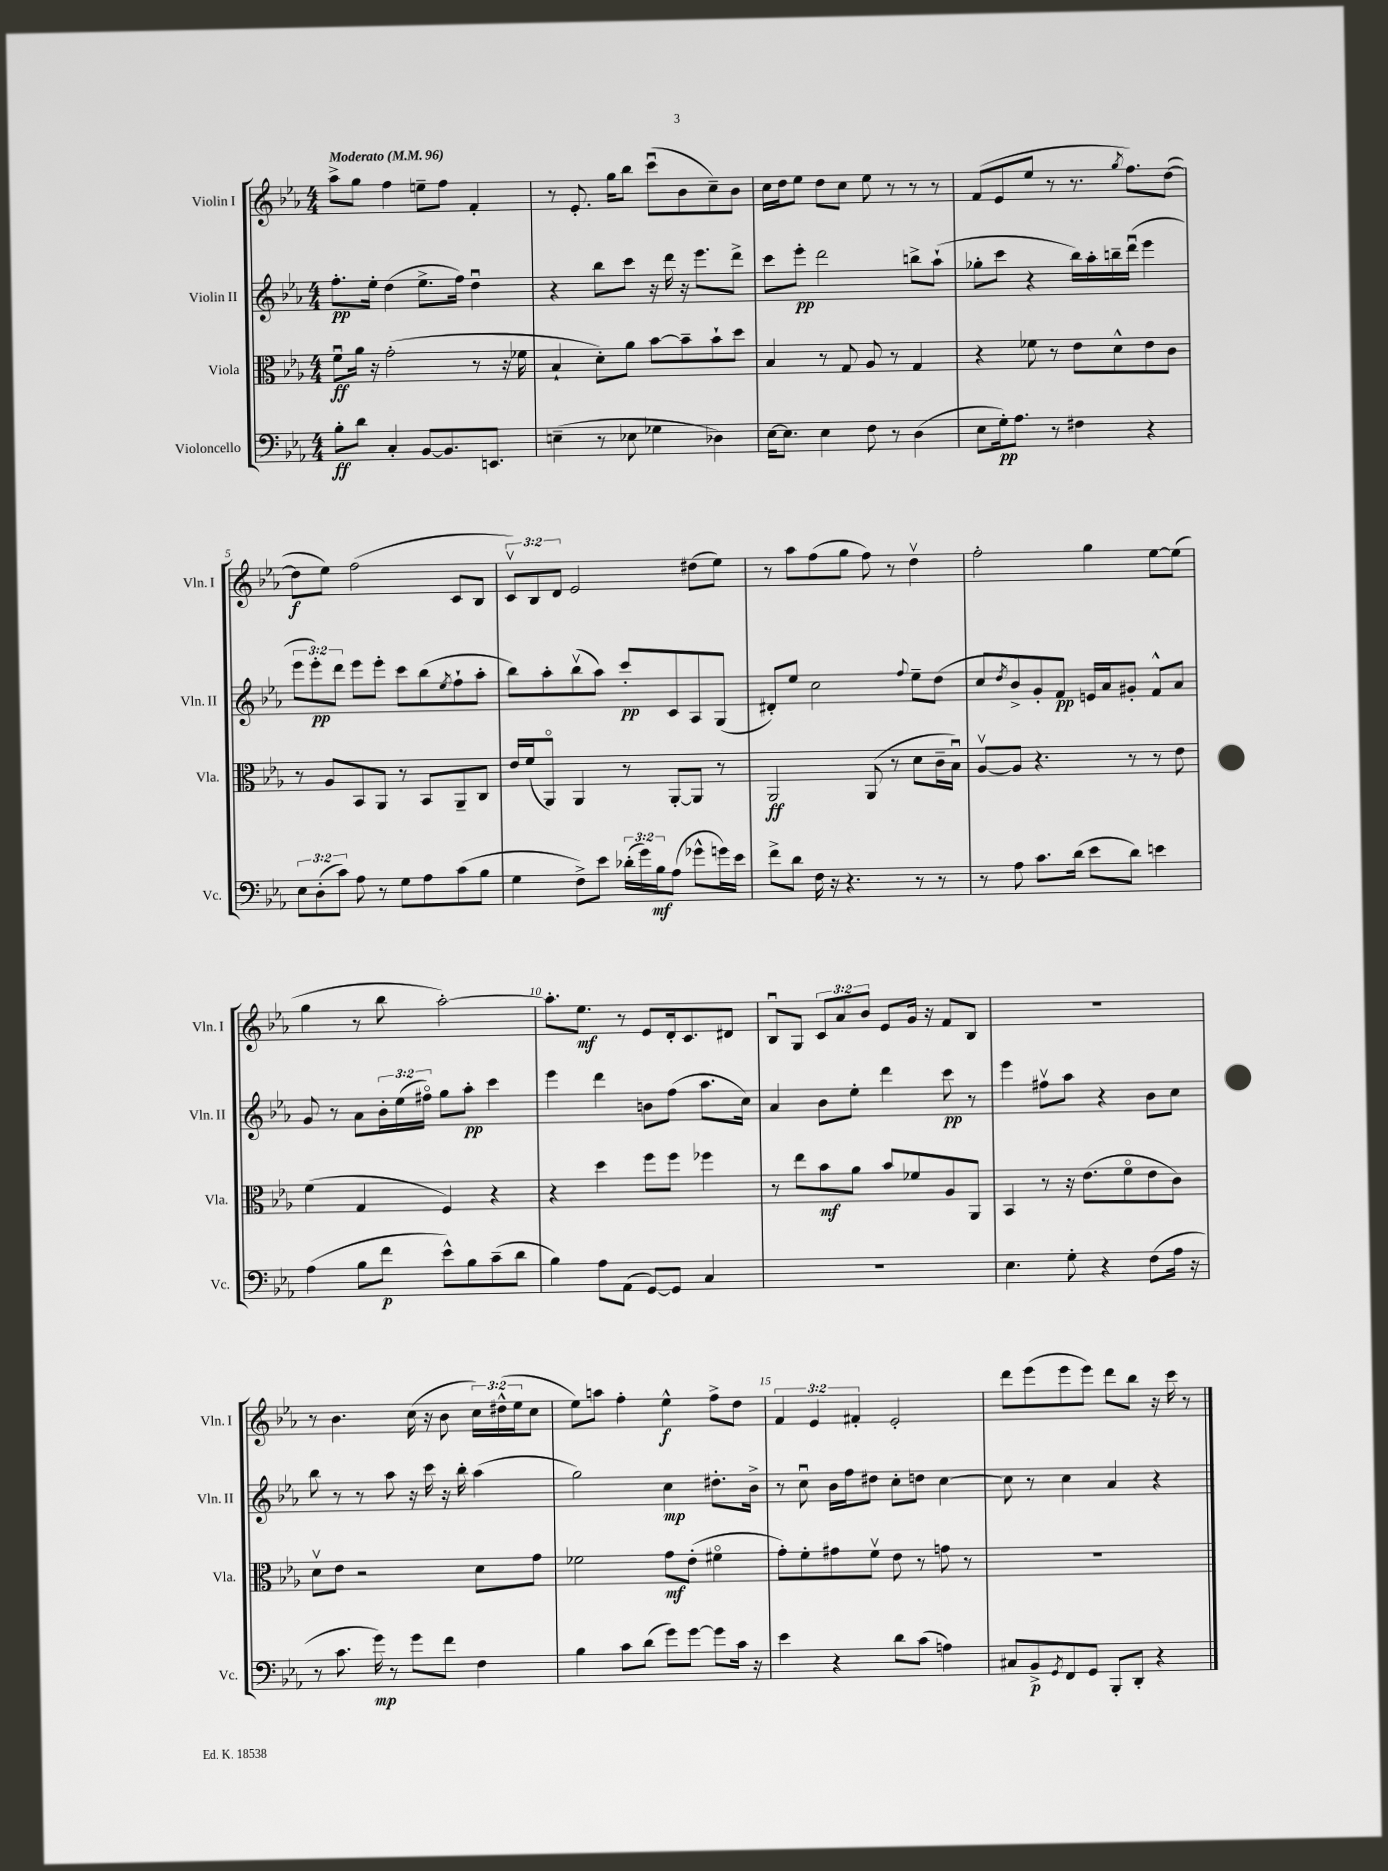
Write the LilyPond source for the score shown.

<<
\new StaffGroup <<
\new Staff = "s0" \with { instrumentName = "Violin I" shortInstrumentName = "Vln. I" } {
    \clef treble \key ees \major \numericTimeSignature \time 4/4 \override Staff.TupletNumber.text = #tuplet-number::calc-fraction-text \tempo "Moderato" 4 = 96
    aes''8-> g''8 f''4 e''8-- f''8 f'4-. |
    r8 ees'8.-. g''16 bes''8 c'''8\downbow( bes'8 c''8--) bes'8 |
    c''16 d''16 ees''8 d''8 c''8 ees''8 r8 r8 r8 |
    f'8( ees'8 ees''8 r8 r8. \acciaccatura { g''8 } f''8.) d''8~( |
    d''8\f ees''8) f''2( c'8 bes8 |
    \tuplet 3/2 { c'8\upbow) bes8 d'8 } ees'2 dis''8( ees''8) |
    r8 aes''8 f''8( g''8 f''8) r8 d''4\upbow |
    f''2-. g''4 ees''8~ ees''8( |
    g''4 r8 bes''8 aes''2~-.) |
    aes''8.-. ees''8.\mf r8 ees'8 d'16-. c'8. dis'8 |
    bes8\downbow g8 \tuplet 3/2 { c'8 aes'8 bes'8 } ees'8 g'16 r16 f'8 bes8 |
    R1 |
    r8 bes'4. c''16( r16 bes'8 \tuplet 3/2 { c''16) dis''16-^( ees''16 } c''8 |
    ees''8) a''8 f''4-. ees''4-^\f f''8-> d''8 |
    \tuplet 3/2 { f'4 ees'4 fis'4-. } ees'2-. |
    d'''8 ees'''8( ees'''8 ees'''8) d'''8 bes''8 r16 c'''16 r8 \bar "|." |
}
\new Staff = "s1" \with { instrumentName = "Violin II" shortInstrumentName = "Vln. II" } {
    \clef treble \key ees \major \numericTimeSignature \time 4/4 \override Staff.TupletNumber.text = #tuplet-number::calc-fraction-text
    f''8.-.\pp ees''16-. d''4( ees''8.-> f''16) d''4\downbow |
    r4 bes''8 c'''8 r16 d'''16 r16 ees'''8. d'''8-> |
    c'''8 ees'''8-.\pp d'''2 b''8-> aes''8-!( |
    ges''8-. c'''8 r4 bes''16) aes''16-. b''16-- d'''16\downbow( ees'''4 |
    \tuplet 3/2 { ees'''8 ees'''8-.\pp) d'''8 } ees'''8 ees'''8-. c'''8 bes''8( \acciaccatura { ees''8 } f''8-! aes''8-. |
    bes''8) aes''8-. bes''8\upbow( aes''8) c'''8-.\pp c'8 aes8 g8( |
    dis'8-.) ees''8 c''2 \appoggiatura { f''8 } ees''8-- d''8( |
    c''8 \acciaccatura { d''8 } bes'8->) g'8-. f'8\pp e'16 aes'16 gis'8-. f'8-^ aes'8 |
    g'8 r8 aes'8 \tuplet 3/2 { bes'16-. ees''16( fis''16\flageolet) } g''8 aes''8-.\pp c'''4 |
    ees'''4 d'''4 b'8 f''8( aes''8. c''16) |
    aes'4 bes'8 ees''8-. d'''4 c'''8\pp r8 |
    ees'''4 fis''8\upbow aes''8 r4 bes'8 c''8 |
    bes''8 r8 r8 aes''8 r16 c'''16 r16 bes''16-. aes''4( |
    g''2) c''4\mp dis''8.-. bes'16-> |
    r8 c''8\downbow bes'16 f''16 dis''8 c''8-. d''8 c''4~ |
    c''8 r8 c''4 aes'4 r4 \bar "|." |
}
\new Staff = "s2" \with { instrumentName = "Viola" shortInstrumentName = "Vla." } {
    \clef alto \key ees \major \numericTimeSignature \time 4/4
    f'8\downbow\ff aes'16 r16 g'2-.( r8 r16 fes'16 |
    bes4-! d'8-.) aes'8 bes'8~ bes'8-- bes'8-! d''8 |
    bes4 r8 g8 aes8 r8 g4 |
    r4 fes'8 r8 ees'8 d'8-^ ees'8 c'8 |
    r8 aes8 bes,8 aes,8 r8 bes,8 aes,8-- c8 |
    ees'16 f'16( aes,8\flageolet) aes,4 r8 aes,8~-. aes,8 r8 |
    aes,2\ff aes,8( r8 d'8 c'16-- bes16\downbow) |
    aes8~\upbow aes8 r4. r8 r8 ees'8 |
    f'4( g4 f4) r4 |
    r4 d''4 f''8 f''8 fes''4 |
    r8 ees''8 bes'8\mf aes'8 bes'8 fes'8 aes8 aes,8 |
    bes,4 r8 r16 ees'8.( f'8\flageolet ees'8 c'8) |
    d'8\upbow ees'8 r2 d'8 g'8 |
    fes'2 g'8\mf ees'8-.( fis'4\flageolet |
    g'8-.) f'8-. gis'8 f'8\upbow ees'8 r8 g'8 r8 |
    R1 \bar "|." |
}
\new Staff = "s3" \with { instrumentName = "Violoncello" shortInstrumentName = "Vc." } {
    \clef bass \key ees \major \numericTimeSignature \time 4/4 \override Staff.TupletNumber.text = #tuplet-number::calc-fraction-text
    bes8-.\ff d'8 c4-. bes,8~ bes,8. e,8. |
    e4--( r8 ees8 ges4 des4) |
    ees16~ ees8. ees4 f8 r8 d4( |
    ees8 g16-.\pp) aes8. r8 fis4 r4 |
    \tuplet 3/2 { ees8 d8-.( c'8) } aes8 r8 g8 aes8 c'8( bes8 |
    g4 f8->) ees'8 \tuplet 3/2 { des'16-.( g'16) bes16\mf } aes8( ges'8-^ g'16) ees'16 |
    f'8-> d'8 f16 r16 r4. r8 r8 |
    r8 aes8 c'8. d'16( ees'8 d'8) e'4 |
    aes4( bes8 f'8\p ees'8-^) bes8 c'8--( d'8 |
    bes4) aes8 aes,8( g,8~) g,8 c4 |
    R1 |
    ees4. g8-. r4 f8( aes16 r16 |
    r8 c'8. g'16\mp) r8 g'8 f'8 f4 |
    bes4 c'8 d'8( g'8) g'8~ g'8 c'16 r16 |
    ees'4 r4 d'8 c'8( a4) |
    cis8 bes,8->\p \acciaccatura { g,8 } f,8 g,8 bes,,8-. d,8-. r4 \bar "|." |
}
>>
>>
\layout { \context { \Score \override BarNumber.break-visibility = ##(#f #t #t) barNumberVisibility = #(every-nth-bar-number-visible 5) } }
